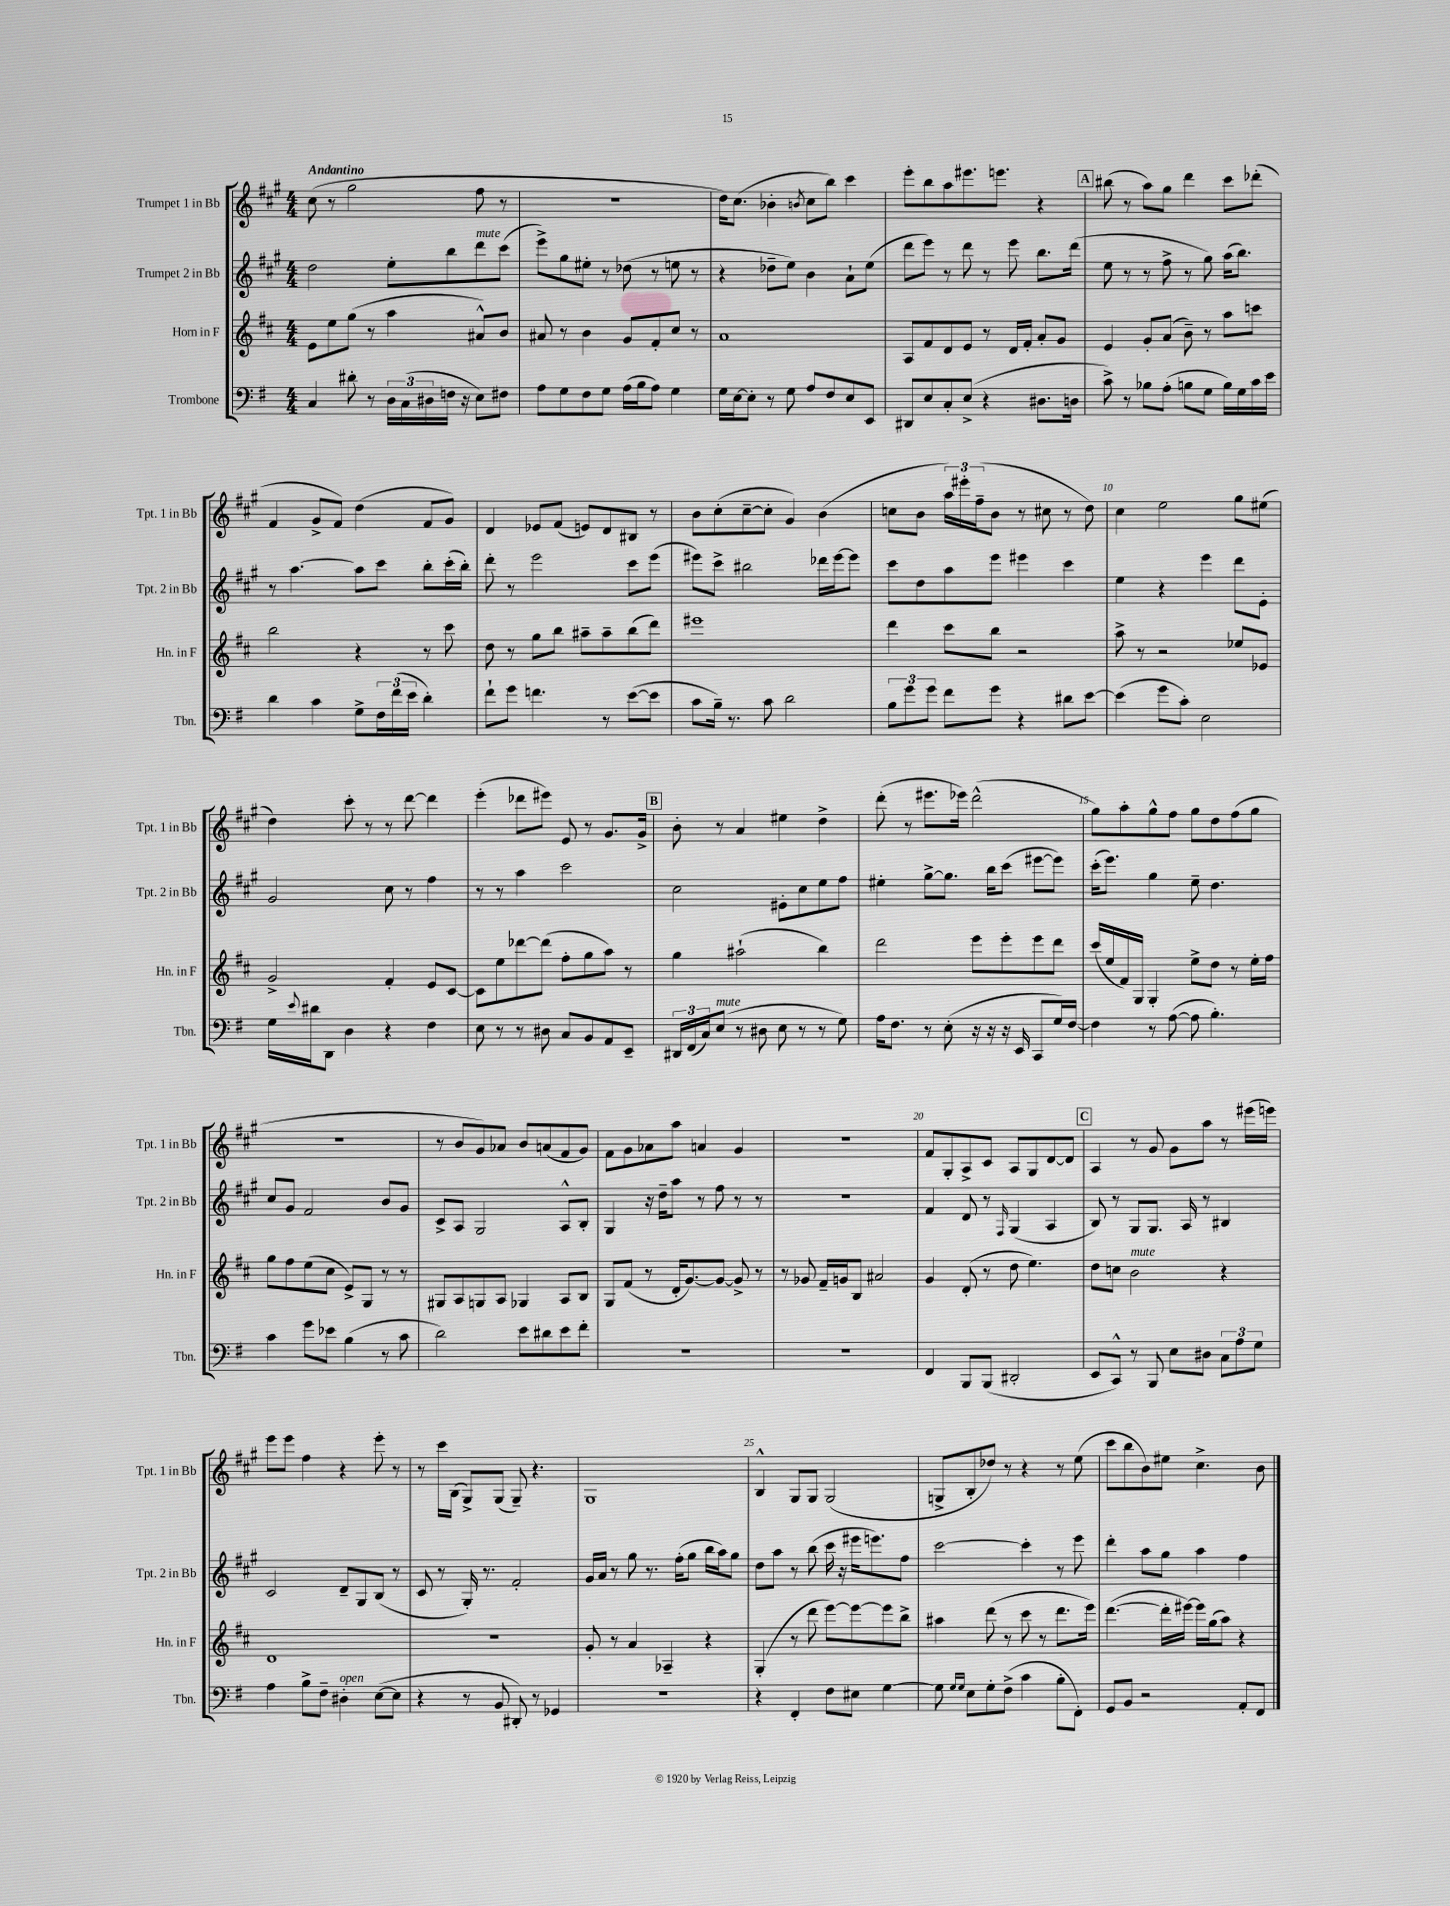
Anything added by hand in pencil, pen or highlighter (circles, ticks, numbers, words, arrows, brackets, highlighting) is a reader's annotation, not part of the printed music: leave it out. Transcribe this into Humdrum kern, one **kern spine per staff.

**kern	**kern	**kern	**kern
*staff4	*staff3	*staff2	*staff1
*clefF4	*clefG2	*clefG2	*clefG2
*k[f#]	*k[f#c#]	*k[f#c#g#]	*k[f#c#g#]
*M4/4	*M4/4	*M4/4	*M4/4
4C	8e	2dd	(8cc#
.	8ee	.	8r
8d#'	(8gg	.	2gg#
8r	8r	.	.
24D	4aa	8ee'	.
(24C	.	.	.
24D#	.	.	.
16F	.	8bb	.
16r	.	.	.
8E)	8a#^^)	8ddd	8ff#
8F#	8b	(8ccc#	8r
=	=	=	=
8A	8a#	8eee^)	1r
8G	8r	8gg#	.
8F#	4b	8ee#'	.
8G	.	8r	.
(16A	8g	(8dd-	.
16B	.	.	.
8A)	8f#'	8r	.
4G	8cc#	8ee	.
.	8r	8r	.
=	=	=	=
16G	1a	4r	16dd)
[16E	.	.	(8.cc#
8E']	.	.	.
8r	.	8dd-~	4b-'
8G	.	8ee)	.
.	.	.	8qb
8A	.	4b	8cc#
8F#	.	.	8bb)
8E	.	8a`	4ccc#
8EE	.	(8ee	.
=	=	=	=
8DD#	8A	8ddd	8eee'
8E	8f#	8eee)	8bb
8C'	8d	8r	8aa
(8E^	8e	8ddd	8.eee#
4r	8r	8r	.
.	.	.	8.eee
.	16d	8eee	.
.	16f#'	.	.
8.D#	8a'	8.bb	4r
.	8g	.	.
16D	.	(16ddd	.
=	=	=	=
8c^)	4e	8ee	(8bb#
8r	.	8r	8r
8B-	8g'	8r	8aa)
(8A'	(8a	8ff#^	8gg#
8B	8b~)	8r	4ddd
8G	8r	8gg#)	.
16B)	8aa	(16aa	8ccc#
16G	.	8.bb)	.
16c	8ccc	.	(8ddd-'
16e	.	.	.
=	=	=	=
4d	2bb	8r	4f#
.	.	[4.aa	.
4c	.	.	8g#^
.	.	.	8f#)
8G^	4r	8aa]	(4dd
24F#	.	8ccc#	.
(24f#	.	.	.
24e	.	.	.
4d')	8r	8bb'	8f#
.	8ccc#	(16ccc#'	8g#)
.	.	16bb')	.
=	=	=	=
8f#`	8dd	8ddd'	4d
8g	8r	8r	.
4.f	8gg	2eee	8e-
.	8bb	.	(8f#
.	8aa#~	.	8e)
8r	8aa#~	.	8d
([8e	(8bb	8ccc#	8B#
8e]	8ddd)	(8eee	8r
=	=	=	=
8c	1eee#	8eee#)	8b
16B~)	.	8ccc#^	(8cc#'
8.r	.	.	.
.	.	2bb#	[8cc#~
8c	.	.	8cc#']
2d	.	.	4g#)
.	.	16ddd-	(4b
.	.	[16eee#	.
.	.	8eee#]	.
=	=	=	=
12B	4ddd	8ccc#	8cc
12g	.	.	.
.	.	8dd	8b
12g	.	.	.
8f#	8ccc#	8aa	24aa)
.	.	.	24eee#'
.	.	.	(24ff#~
8g	8bb	8eee	8b
4r	2r	4eee#	8r
.	.	.	8cc#
8d#	.	4ccc#	8r
[8e	.	.	8dd)
=	=	=	=
(4e]	8aa^	4ee	4cc#
.	8r	.	.
8g	2r	4r	2ee
8c')	.	.	.
2E	.	4eee	.
.	8ee-	8ddd	8gg#
.	8e-	8e'	(8ee#
=	=	=	=
16G	2g^	2g#	4dd)
8qqe	.	.	.
16d#	.	.	.
8DD	.	.	.
4D	.	.	8ccc#'
.	.	.	8r
4r	4f#'	8cc#	8r
.	.	8r	[8ddd
4F#	8e	4ff#	4ddd]
.	[8c#	.	.
=	=	=	=
8E	8c#]	8r	(4eee'
8r	8ee	8r	.
8r	[8ddd-	4aa	8ddd-
8D#	(8ddd-]	.	8eee#)
8C	8ff#'	2ccc#	8e
8BB	8gg	.	8r
8AA	8aa)	.	8.g#
8EE~	8r	.	.
.	.	.	16g#^
=	=	=	=
24DD#	4gg	2cc#	8b'
(24FF#	.	.	.
24C)	.	.	.
(8E	.	.	8r
8r	(2aa#`	.	4a
8D#	.	.	.
8E	.	8e#'	4ee#
8r	.	8cc#	.
8r	4bb)	8ee	4dd^
8G)	.	8ff#	.
=	=	=	=
16A	2ddd	4ee#'	(8ddd'
8.F#	.	.	.
.	.	.	8r
8r	.	[8gg#^	8.eee#
(8E'	.	8.gg#]	.
.	.	.	16eee-)
16r	8eee	.	(2ddd^^
16r	.	16bb	.
16r	8eee'	(8ccc#	.
16EE	.	.	.
8CC	8eee	[8eee#	.
16G)	8ddd	8eee#])	.
[16F#	.	.	.
=	=	=	=
4F#]	(16ccc#	(16ccc#'	8gg#)
.	16ee	8.eee)	.
.	16f#)	.	8aa'
.	16G	.	.
8r	4G'	4gg#	8gg#^^
([8A	.	.	8ff#
8A]	8ee^	8ee~	8gg#
4.B')	8dd	4.dd	8dd
.	8r	.	(8ff#
.	16ee'	.	8gg#
.	16ff#	.	.
=	=	=	=
4c	8gg	8cc#	1r
.	8ff#	8g#	.
8g	(8ee	2f#	.
8e-	8cc#	.	.
(4B	8e^)	.	.
.	8G	.	.
8r	8r	8b	.
8c	8r	8g#	.
=	=	=	=
2d)	8G#	8c#^	8r
.	8A	8A	8b
.	8G	2G#	8g#)
.	8A	.	8a-
8e	4G-	.	8b
8d#	.	.	(8a
8e	8A	8A^^	8f#
8f#'	8B	8B'	8g#)
=	=	=	=
1r	8G	4G#	8f#
.	(8f#	.	8g#
.	8r	16r	8a-
.	.	16dd~	.
.	16d'	8aa	8aa
.	[8.g)	.	.
.	.	8r	4a
.	8g_	8ff#	.
.	8g^]	8r	4g#
.	8r	8r	.
=	=	=	=
1r	8r	1r	1r
.	8g-	.	.
.	16f#~	.	.
.	16g	.	.
.	8B	.	.
.	2a#	.	.
=	=	=	=
4FF#	4g	4f#	8f#
.	.	.	8G#'
8BBB	(8d'	8d	8A^
(8BBB	8r	8r	8c#
.	.	16qqF#	.
2DD#'	8dd	(4G#	8A
.	4.ee)	.	8G#
.	.	4A	[8d
.	.	.	8d]
=	=	=	=
8EE	8dd	8B)	4A
8CC^^)	8cc	8r	.
8r	2b	8G#	8r
8BBB	.	8.G#	8g#
8E	.	.	8g#
.	.	16A	.
8D#	.	8r	8aa
12C	4r	4B#	8r
12A	.	.	.
.	.	.	(16eee#
12G	.	.	.
.	.	.	16eee)
=	=	=	=
4A	1d	2c#	8eee
.	.	.	8eee
8B^	.	.	4ff#
8F#~	.	.	.
4D#'	.	8d~	4r
.	.	8G#	.
([8E	.	(8B	8eee'
8E]	.	8r	8r
=	=	=	=
4r	1r	8c#	8r
.	.	8r	16ccc#
.	.	.	(16B
8r	.	16G#')	8G#^)
.	.	8.r	.
8BB	.	.	(8G#
8DD#')	.	2f#'	8G#~)
8r	.	.	4.r
4GG-	.	.	.
=	=	=	=
1r	8g'	16g#	1G#
.	.	16a	.
.	8r	8r	.
.	4a	8gg#	.
.	.	8.r	.
.	4A-~	.	.
.	.	(16ff#'	.
.	.	8gg#	.
.	4r	16bb	.
.	.	16aa)	.
.	.	8gg#	.
=	=	=	=
4r	(4G'	8dd	4B^^
.	.	8aa	.
4FF#'	8r	8r	8G#
.	8ddd	(8bb	8G#
8F#	[8eee)	16ccc#	(2G#
.	.	16r	.
8E#	8eee_	16eee#	.
.	.	8.eee)	.
[4G	8eee]	.	.
.	8bb^	8ff#	.
=	=	=	=
8G]	4aa#	[2ccc#	8G^
16qqG	.	.	.
16qqG	.	.	.
8E	.	.	8B'
8G'	(8ddd	.	8dd-)
(8F#^	8r	.	8r
4c	8ccc#	4ccc#']	4r
.	8r	.	.
8B'	8.ddd	8r	8r
8FF#')	.	8eee	(8ee
.	16eee)	.	.
=	=	=	=
8GG	([4.ddd	4ddd'	8ccc#
8BB	.	.	8bb
2r	.	8aa	8b)
.	16ddd']	8gg#	8ee#
.	[16eee#)	.	.
.	16eee#]	4aa	4.cc#^
.	(16gg	.	.
.	8aa)	.	.
8AA'	4r	4ff#	.
8FF#	.	.	8b
==	==	==	==
*-	*-	*-	*-
